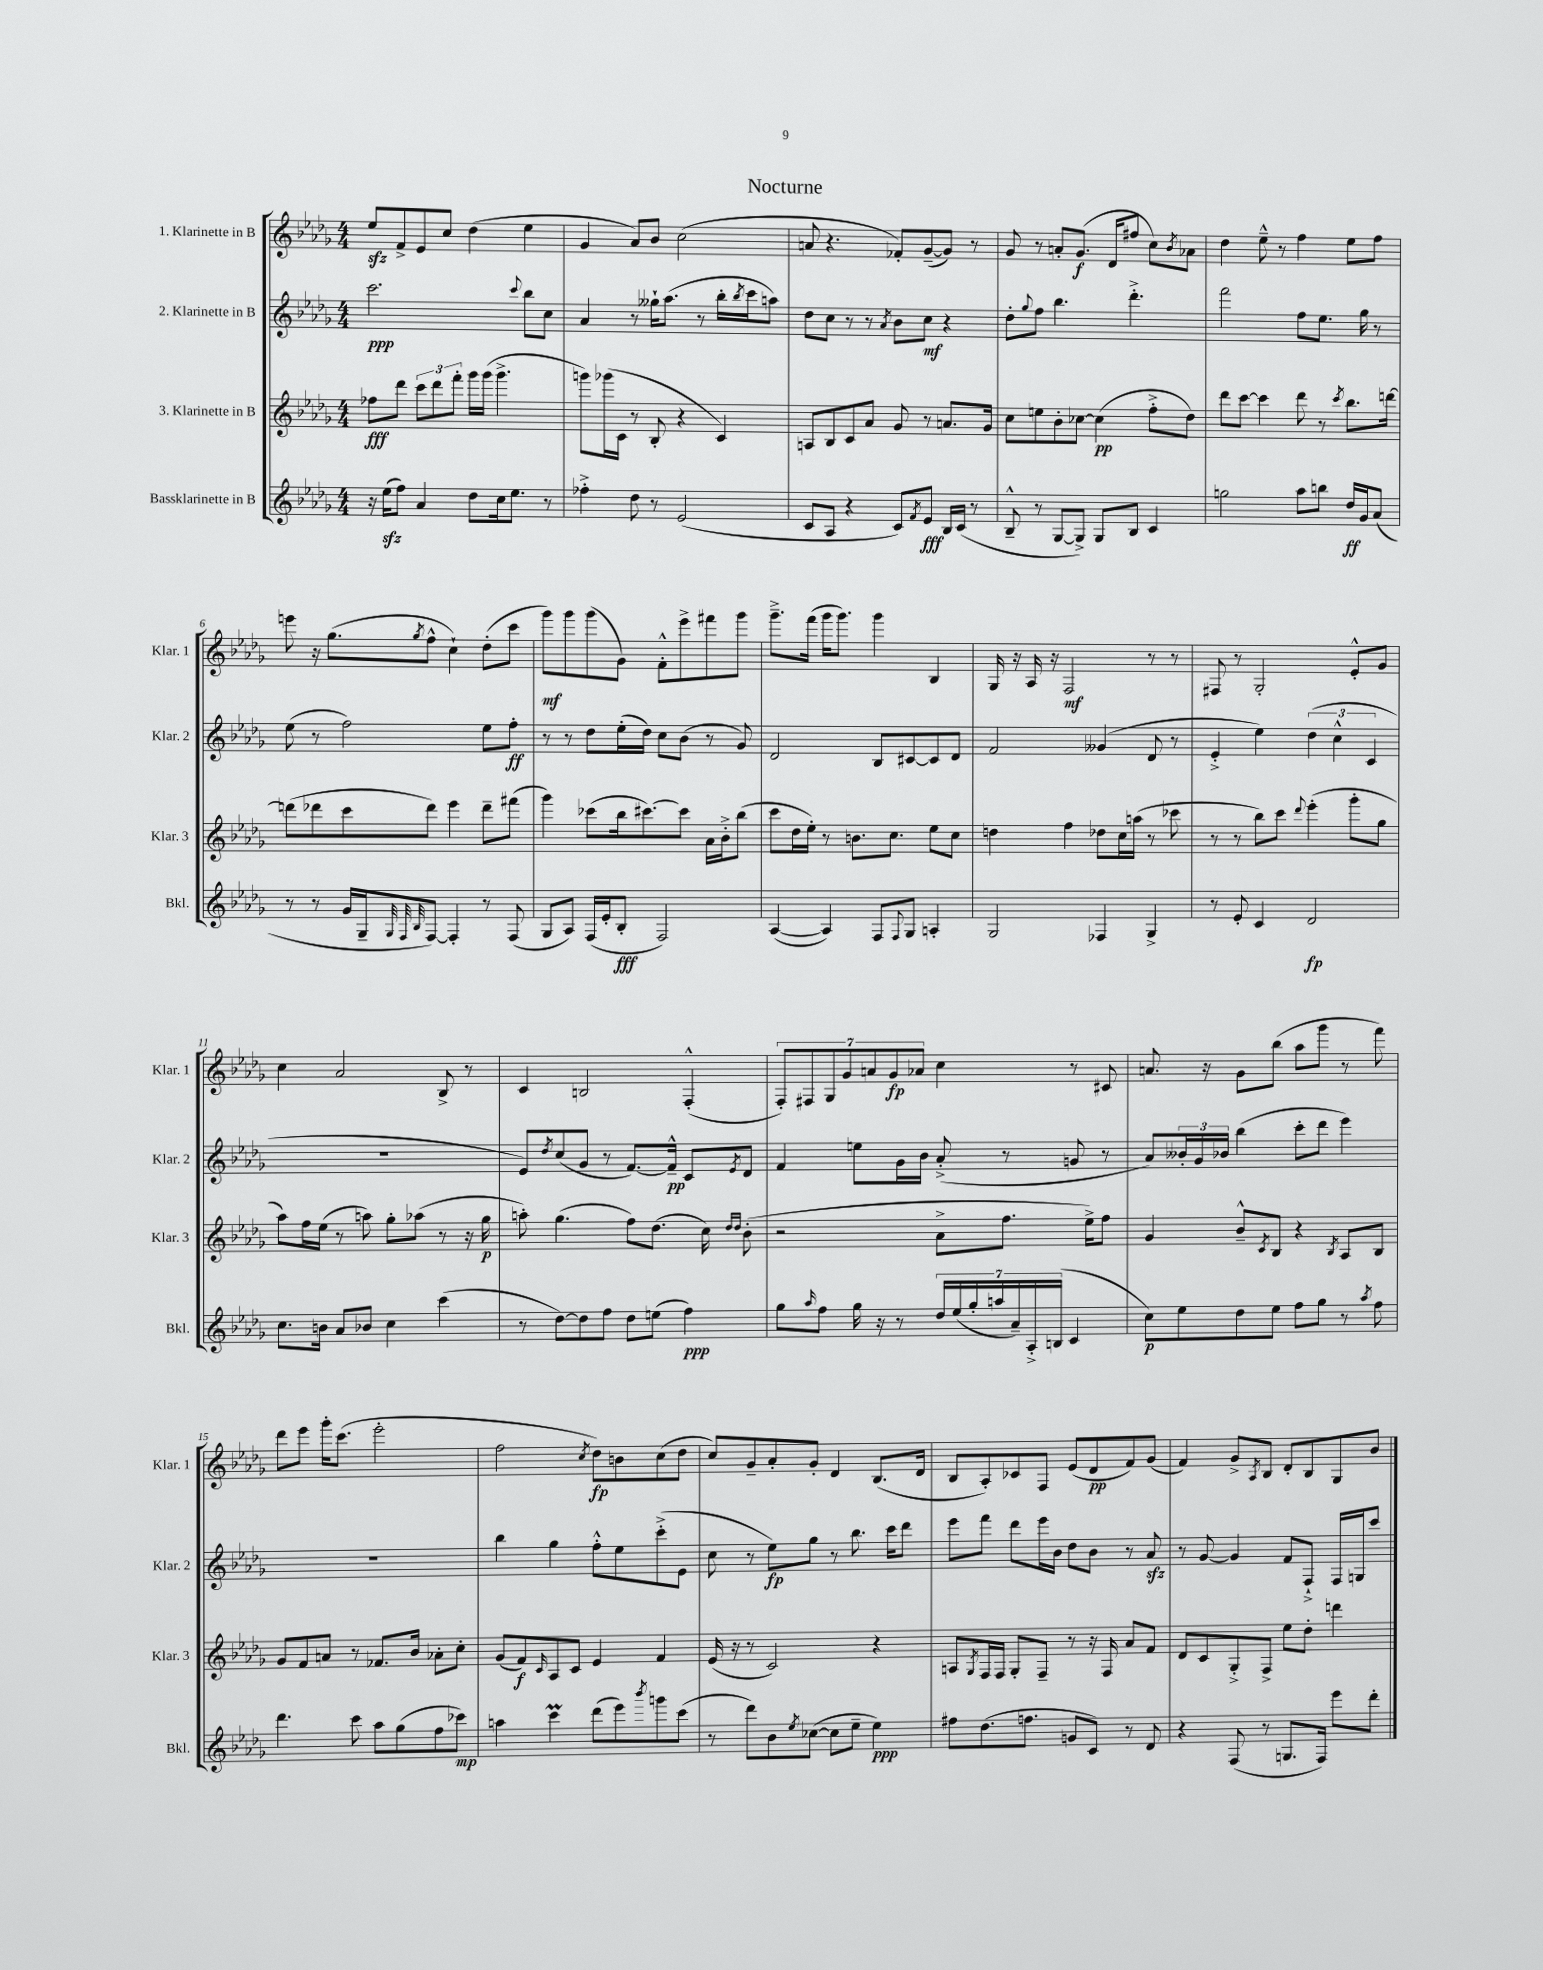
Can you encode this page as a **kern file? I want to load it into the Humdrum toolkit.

**kern	**kern	**kern	**kern
*staff4	*staff3	*staff2	*staff1
*clefG2	*clefG2	*clefG2	*clefG2
*k[b-e-a-d-g-]	*k[b-e-a-d-g-]	*k[b-e-a-d-g-]	*k[b-e-a-d-g-]
*M4/4	*M4/4	*M4/4	*M4/4
16r	8ff-	2.ccc	8ee-
(16ee-	.	.	.
8ff)	8ddd-	.	8f^
4a-	12ccc	.	8e-
.	12ddd-	.	.
.	.	.	8cc
.	12fff'	.	.
8dd-	16ggg-	.	(4dd-
.	(16ggg-	.	.
16cc	4.ggg-^	.	.
8.ee-	.	.	.
.	.	8qqccc	.
.	.	8bb-	4ee-
8r	.	8cc	.
=	=	=	=
4ff-'^	8ggg)	4a-	4g-
.	(16ggg-	.	.
.	16c	.	.
8dd-	8r	8r	8a-)
8r	8B-'	16gg--`	8b-
.	.	(8.aa-	.
(2e-	4r	.	(2cc
.	.	8r	.
.	4c)	16bb-'	.
.	.	8qbb-	.
.	.	16ccc	.
.	.	8aa)	.
=	=	=	=
8c	8A	8dd-	8a
8A-	8B-	8cc	4.r
4r	8c	8r	.
.	8a-	8r	.
.	.	8qa-	.
8c)	8g-	8b-	8f-')
8qf	.	.	.
8e-	8r	8cc	([8g-~
16B-	8.a	4r	8g-])
(16c	.	.	.
8r	.	.	8r
.	16g-	.	.
=	=	=	=
8B-~^^	8cc	8dd-'	8g-
.	.	8qqgg-	.
8r	8ee	8ff	8r
[8G-	8b-'	4.bb-	8a'
8G-^])	[8cc-	.	(8.g-
8G-	(4cc-]	.	.
.	.	.	16d-
8B-	.	4.ddd-'^	8ff#
4c	8ff'^	.	8cc)
.	.	.	8qb-
.	8dd-)	.	8a-
=	=	=	=
2gg	8ddd-	2fff	4dd-
.	[8ccc	.	.
.	4ccc]	.	8ee-~^^
.	.	.	8r
8aa-	8ddd-	8ff	4ff
8bb	8r	8.ee-	.
.	8qccc	.	.
16dd-	8.bb-	.	8ee-
16g-	.	16gg-	.
(8a-	.	8r	8ff
.	[16ddd	.	.
=	=	=	=
8r	(8ddd]	(8ee-	8eee
8r	8ddd-	8r	16r
.	.	.	(8.gg-
16g-	8ccc	2ff)	.
16G-~	.	.	.
32qqG-	.	.	.
32qqF	.	.	.
32qqB-	.	.	8qgg-
[8F)	8ddd-)	.	8ff^^
4F']	4eee-	.	4cc`)
8r	8ddd-~	8ee-	(8dd-'
(8F	(8fff#	8ff'	8ccc
=	=	=	=
8G-	4ggg-)	8r	8ggg-)
8A-)	.	8r	8ggg-
(16F	(8ccc-	8dd-	(8ggg-
16e-'	.	.	.
8B-'	16bb-	(16ee-'	8g-)
.	[8.ccc#)	16dd-)	.
2F)	.	8cc	8f'^^
.	8ccc#]	(8b-	8eee-^
.	16a-	8r	8fff#
.	16b-'^	.	.
.	(8bb-	8g-)	8ggg-
=	=	=	=
([4A-	8ccc	2d-	8.ggg-~^
.	16dd-	.	.
.	16ee-')	.	(16fff
4A-])	8r	.	16ggg-
.	.	.	8.ggg-)
.	8.b	.	.
8F	.	8B-	4ggg-
.	8.cc	.	.
8qqF	.	.	.
8G-	.	[8c#	.
4A'	8ee-	8c#]	4B-
.	8cc	8d-	.
=	=	=	=
2G-	4dd	2f	16G-
.	.	.	16r
.	.	.	16A-
.	.	.	16r
.	4ff	.	2F
4F-	8dd-	(4g--	.
.	16cc	.	.
.	(16aa	.	.
4G-^	8r	8d-	8r
.	8ccc-	8r	8r
=	=	=	=
8r	8r	4e-'^	8F#
8e-'	8r	.	8r
4c	8bb-)	4ee-)	2G-'
.	8ccc	.	.
.	8qqddd-	.	.
2d-	(4eee-'	(6dd-	.
.	.	6cc^^	.
.	8ggg-'	.	8e-'^^
.	.	6c	.
.	8gg-	.	8g-
=	=	=	=
8.cc	8aa-)	1r	4cc
.	16ff	.	.
16b	(16ee-	.	.
8a-	8r	.	2a-
8b-	8aa)	.	.
4cc	8gg-'	.	.
.	(8aa-	.	.
(4ccc	8r	.	8B-^
.	16r	.	8r
.	16gg-	.	.
=	=	=	=
8r	8aa')	8e-)	4c
.	.	8qdd-	.
[8dd-)	(4.gg-	(8cc	.
8dd-]	.	8g-	2B
8ff	.	8r	.
8dd-	8ff)	[8.f)	.
(8ee	(8.dd-	.	.
.	.	16f~^^]	.
4ff)	.	8c	(4F'^^
.	16cc)	.	.
.	16qqdd-	.	.
.	16qqdd-	8qe-	.
.	(8b-'	8d-	.
=	=	=	=
8gg-	2r	4f	14F')
.	.	.	14F#
16qqaa-	.	.	.
8ff	.	.	.
.	.	.	14G-
.	.	.	14g-
16gg-	.	8ee	.
.	.	.	14a
16r	.	.	.
.	.	.	14g-
8r	.	16g-	.
.	.	.	14a-
.	.	16b-	.
28dd-	8a-^	(8a-'^	4cc
(28ee-	.	.	.
28gg-'	.	.	.
28aa	.	.	.
.	8.ff	8r	.
28a-~)	.	.	.
28A-'^	.	.	.
(28B	.	.	.
4c	.	8g	8r
.	16ee-^)	.	.
.	8ff	8r	8c#
=	=	=	=
8cc)	4g-	8a-)	8.a
8ee-	.	24b--'	.
.	.	24g-	.
.	.	.	16r
.	.	24b-	.
8dd-	8b-~^^	(4bb-	8g-
.	8qc	.	.
8ee-	8B-	.	(8bb-
8ff	4r	8ccc'	8aa-
8gg-	.	8ddd-	8ggg-
.	8qB-	.	.
8r	8A-	4eee-)	8r
8qaa-	.	.	.
8ff	8B-	.	8fff)
=	=	=	=
4.ddd-	8g-	1r	8ddd-
.	8f	.	8eee-
.	8a	.	16ggg-'
.	.	.	(8.ccc
8ccc	8r	.	.
8aa-	8.f-	.	2eee-'
(8gg-	.	.	.
.	16b-	.	.
8ff	8a-'	.	.
8ccc-)	8cc'	.	.
=	=	=	=
4aa	(8g-	4bb-	2ff
.	8f)	.	.
.	16qqc	.	.
4ccc	8A-	4gg-	.
.	8c	.	.
.	.	.	8qcc
(8ddd-	4e-	8ff'^^	8dd-)
8eee-)	.	8ee-	8b
8qbbb-	.	.	.
8ggg	4f	(8ccc'^	(8cc
(8ccc	.	8e-	8dd-
=	=	=	=
8r	(16e-	8cc	8cc)
.	16r	.	.
8ddd-)	8r	8r	8g-~
8b-	2c)	8ee-)	8a-'
8qee-	.	.	.
([8cc-	.	8gg-	8g-'
8cc-]	.	8r	4d-
8ee-~	.	8.bb-	.
4ee-)	4r	.	(8.B-
.	.	16ccc	.
.	.	8ddd-	.
.	.	.	16d-
=	=	=	=
8ff#	8A	8eee-	8B-
.	8qG-	.	.
(8.dd-	16F	8fff	8A-')
.	16F	.	.
.	8G-'	8ddd-	8c-
8.ff	.	.	.
.	8F~	16eee-	8F
.	.	16b-	.
8g	8r	8dd-	(8e-
8c)	16r	8b-	8d-
.	16F	.	.
8r	8a-	8r	8f)
8d-	8f	8a-	(8g-
=	=	=	=
4r	8d-	8r	4f)
.	8c	[8g-	.
(8F	8G-'^	4g-]	8g-^
.	.	.	8qA-
8r	8F^	.	8B-
8.G	8ee-	8f	8d-'
.	8dd-'	8F`^	8B-
16F)	.	.	.
8eee-	4ddd	16F	8G-
.	.	16G	.
8ddd-'	.	8ccc	8b-
==	==	==	==
*-	*-	*-	*-
